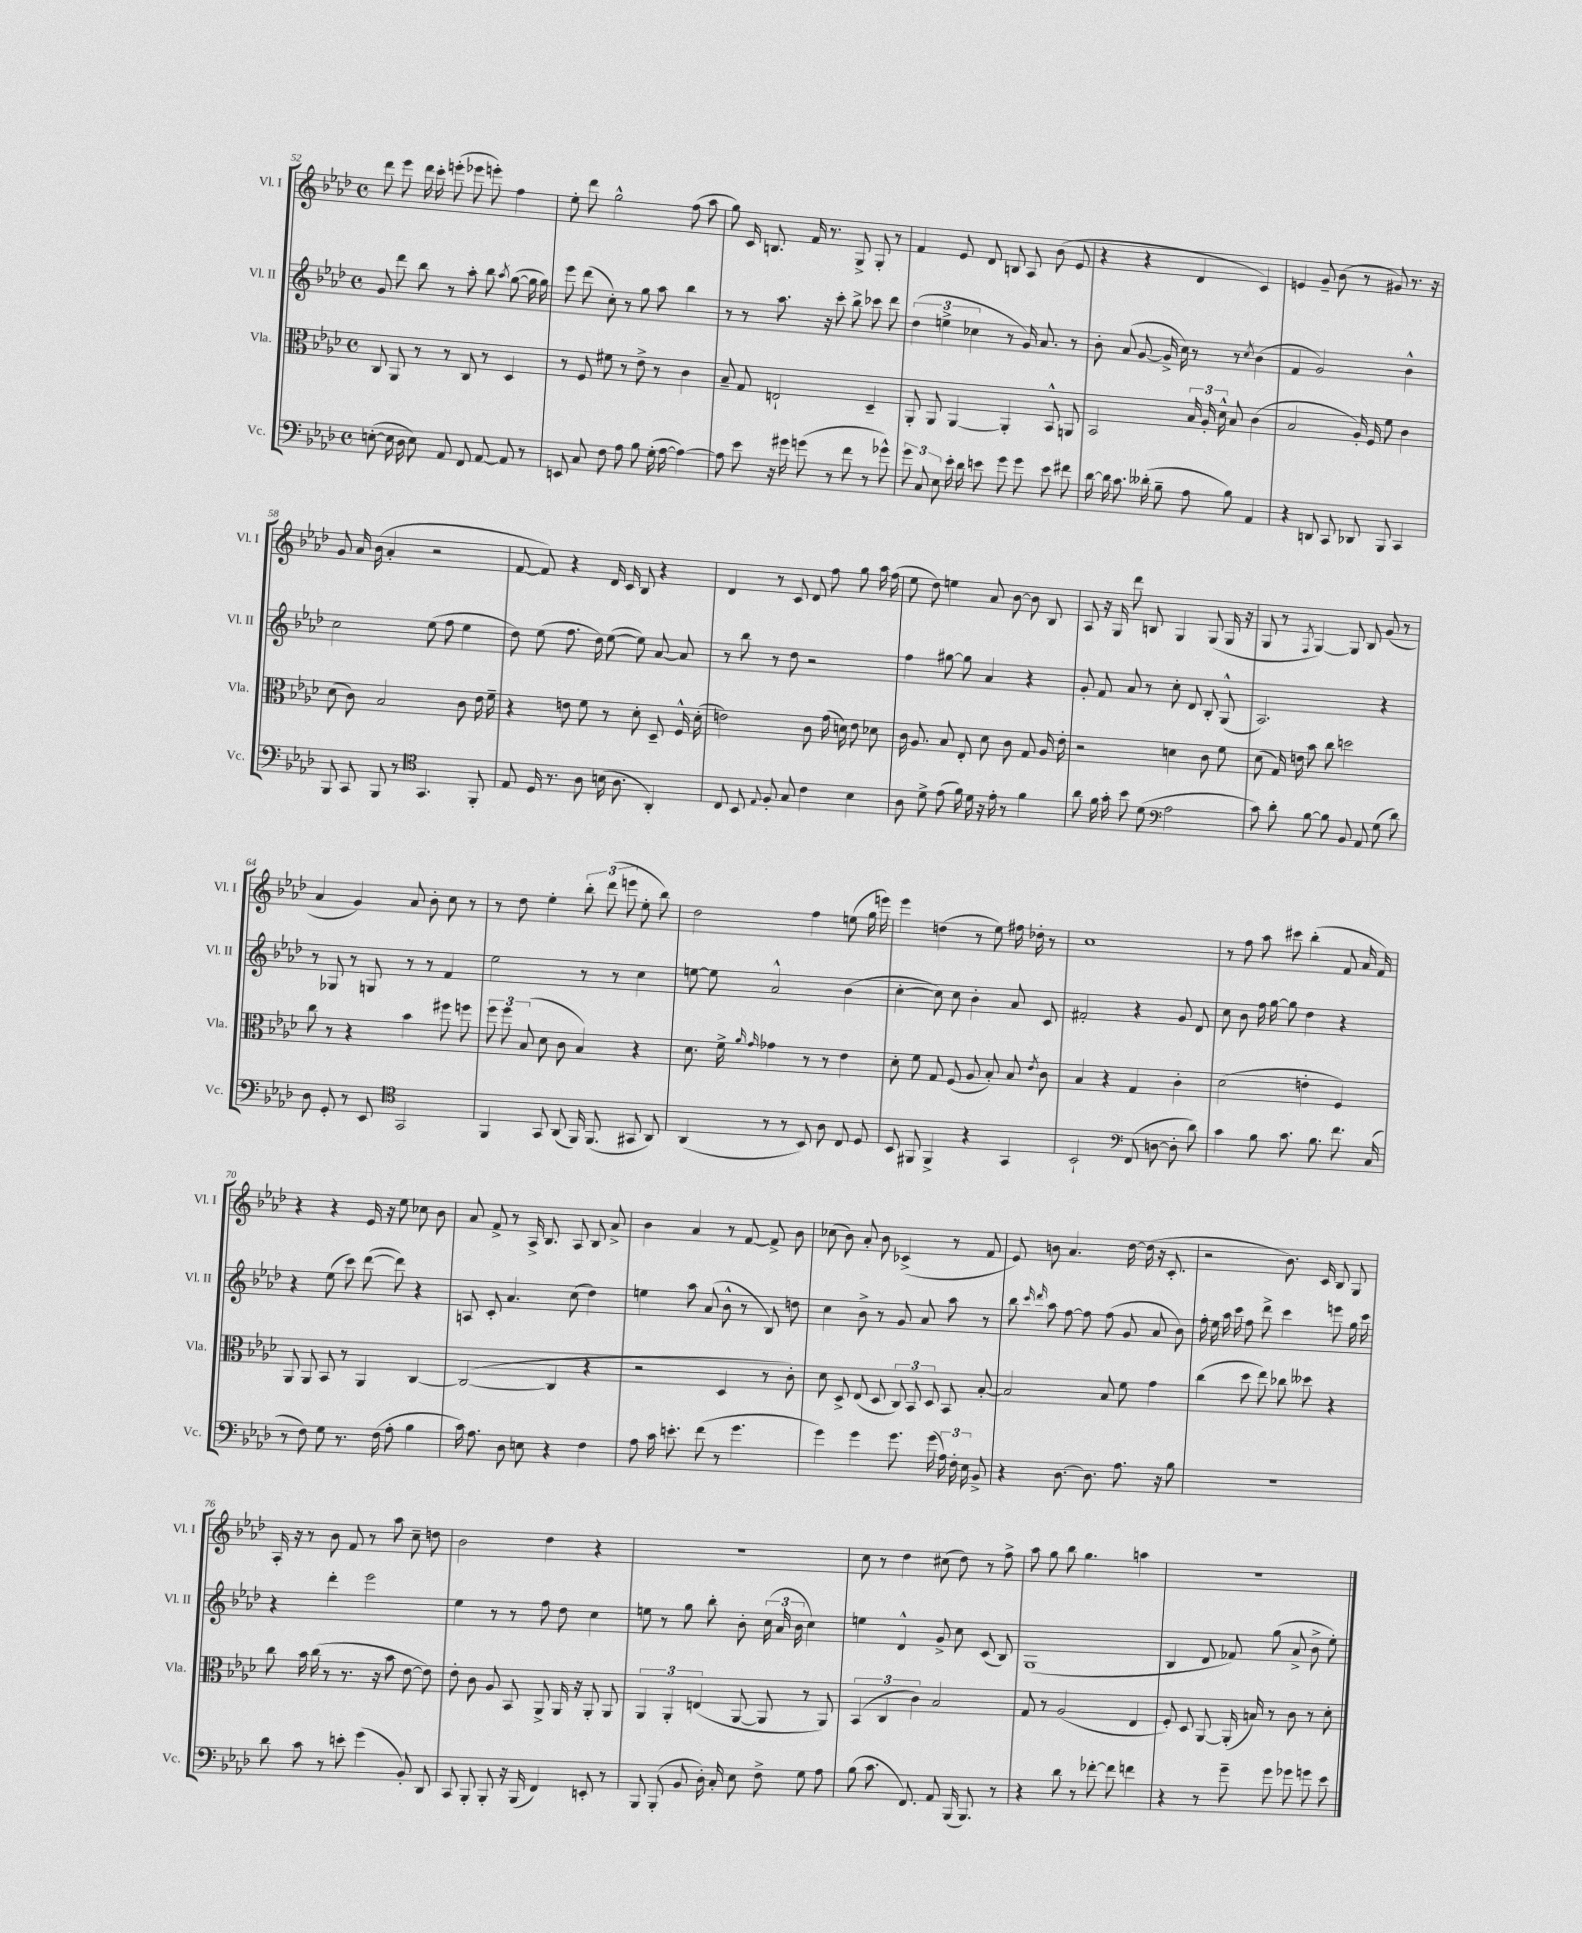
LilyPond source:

<<
\new StaffGroup <<
\new Staff = "s0" \with { instrumentName = "Vl. I" shortInstrumentName = "Vl. I" } {
    \clef treble \key aes \major \defaultTimeSignature \time 4/4
    \autoBeamOff des'''8 ees'''8 des'''16 c'''16-. e'''8-.( ees'''8 e'''8-.) f''4 |
    ees''8-. des'''8 g''2-^ f''8( aes''8 |
    g''8) c'16 b8. f'16 r8. g8-> g8-. r8 |
    f'4 ees'8 des'8 b8 aes8 bes'8( ees'8 |
    r4 r4 des'4 c'4) |
    e'4 g'8-- bes'8( r8 gis'8) r8. r16 |
    g'8 aes'16 bes'16( aes'4-. r2 |
    f'8~ f'8) r4 des'16 c'16 bes8 r4 |
    des'4 r8 c'8 des'8 f''8 g''8 aes''16 f''16( |
    ees''8 des''8) e''4 aes'8 bes'8~ bes'8 bes8 |
    aes8 r16 g16 des'''8 b8 g4 g8( g16 r16 |
    g8 r8 \acciaccatura { f8 } g4~) g8 bes8 g'8( r8 |
    aes'4 g'4) aes'8 bes'8-. c''8 r8 |
    r8 des''8 ees''4-. \tuplet 3/2 { bes''8-. des'''8( e'''8 } ees''8-. bes''8) |
    des''2 f''4 e''8( g''16 e'''16) |
    ees'''4 d''4( r8 ees''8) fis''16 des''16-. r8 |
    c''1 |
    r8 f''8 aes''8 cis'''8 bes''4-.( f'8 aes'16 f'16) |
    r4 r4 ees'16 r16 ees''8 ces''8 bes'8 |
    aes'8 f'8-> r8 aes16-> bes8. aes8 bes8 aes'8-> |
    bes'4 aes'4 r8 f'8~ f'8-> bes'8 |
    ces''8( bes'8) aes'8-. bes'8 ces'4->( r8 f'8 |
    ees'8) b'8 aes'4. des''16~ des''16( r16 c'8.-. |
    r2 bes'8.) c'16 bes8 g8 |
    aes16-. r16 r8 bes'8 f'8 r8 aes''8 c''8-- d''8 |
    bes'2 des''4 r4 |
    R1 |
    c''8 r8 des''4 cis''8( des''8) r8 f''8-> |
    aes''8 g''8 bes''8 g''4. a''4 |
    R1 \bar "|." |
}
\new Staff = "s1" \with { instrumentName = "Vl. II" shortInstrumentName = "Vl. II" } {
    \clef treble \key aes \major \defaultTimeSignature \time 4/4
    \autoBeamOff g'8 des'''8 bes''8 r8 aes''8-. bes''8 \acciaccatura { aes''8 } g''8~( g''16 g''16) |
    ees'''8 des'''8( c''8-.) r8 g''8 aes''8 bes''4 |
    r8 r8 aes''8. r16 c'''8-. bes''8-> ces'''8 des'''8 |
    \tuplet 3/2 { des''4( e''4-> ces''4 } r8 g'16) aes'8. r8 |
    bes'8-. aes'8( g'8~ g'16-> c''16) r8 r8 \acciaccatura { c''8 } bes'4( |
    f'4 g'2) bes'4-^ |
    c''2 ees''8( f''8 ees''4 |
    des''8) ees''8( f''8. des''16) ees''8~( ees''8) aes'8~ aes'8 |
    r8 bes''8 r8 des''8 r2 |
    f''4 gis''8~ gis''8 aes'4 r4 |
    g'8-. f'8 aes'8 r8 c''8-. des'8 bes8-. g8-^( |
    aes2.) r4 |
    r8 ges8 r8 g8 r8 r8 f'4 |
    ees''2 r8 r8 c''4 |
    e''8~ e''8 aes'2-^ bes'4( |
    c''4~-. c''8) c''8 bes'4-. aes'8 c'8 |
    fis'2-. r4 g'8 des'8 |
    c''8 bes'8 f''16 g''16~ g''8 des''4 r4 |
    r4 ees''8( c'''8) des'''8~( des'''8) r4 |
    a8 c'8-. aes'4. c''8( des''4) |
    e''4 aes''8 aes'8( bes'8-^ r8 bes8) d''8 |
    c''4 bes'8-> r8 g'8 aes'8 aes''8 r8 |
    bes''8 \grace { c'''16 des'''16 } aes''8 f''8~ f''8 f''8( g'8 aes'8 bes'8) |
    f''16-. ees''16 aes''16 c'''16 f''8 des'''8-> c'''4 e'''8 g''16 c'''16 |
    r4 des'''4-. ees'''2 |
    ees''4 r8 r8 f''8 des''8 c''4 |
    e''8 r8 g''8 bes''8-. bes'8-. \tuplet 3/2 { c''16( aes'16 bes'16 } c''4) |
    e''4 des'4-^ g'8-> c''8 c'8( bes8) |
    g1( |
    bes4 des'8 fes'8) g''8( aes'8-> bes'8-> ees''8-.) \bar "|." |
}
\new Staff = "s2" \with { instrumentName = "Vla." shortInstrumentName = "Vla." } {
    \clef alto \key aes \major \defaultTimeSignature \time 4/4
    \autoBeamOff c8 aes,8 r8 r8 c8 r8 des4 |
    r8 f8 fis'8 r8 ees'8-> r8 c'4 |
    bes8-- g8 e2-! des4-- |
    aes,8-. aes,8 aes,4~ aes,4-. bes,8-^ a,8 |
    bes,2 \tuplet 3/2 { bes16 aes16-. des'16-^ } bes8 c'4( |
    bes2 aes16-.) f16 f'8 c'4 |
    des'8( c'8) bes2 c'8 ees'16 f'16-- |
    r4 e'8 f'8 r8 des'8-. des8-- f16-^ des'16-.( |
    e'2) c'8 g'16( d'16) e'8 des'8 |
    c'16 aes8. bes8 ees8-. des'8 c'8 g8 aes16 ees'16-. |
    r2 d'4 c'8 f'8 |
    des'8( g16) e'16 bes'8 c''8 d''2 |
    c''8 r8 r4 bes'4 fis''8 f''8 |
    \tuplet 3/2 { f''8 f''8 bes8( } des'8 c'8 bes4) r4 |
    des'8. f'16-> \grace { aes'16 g'16 } ges'4 r8 r8 ees'4 |
    des'8-. f'8 g8 f8( aes8 bes8-.) bes8 \acciaccatura { ees'8 } c'8 |
    bes4 r4 g4 c'4-. |
    des'2( e'4-. f4) |
    aes,8 aes,8 bes,8 r8 aes,4 c4~ |
    c2~( c4 r4 |
    r2 des4 r8 c'8-.) |
    des'8 des8-> ees8( des8 \tuplet 3/2 { c8) bes,8 des8 } bes,8 bes8~-. |
    bes2 bes8 f'8 g'4 |
    c''4( des''8 ees''8) ces''8 deses''8 r4 |
    c''8 bes'16 c''16( r8 r8. r16 bes'8 ees'8~ ees'8) |
    ees'8-. c'8 aes8 bes,8 aes,8-> aes,16 r16 aes,8-. aes,8 |
    \tuplet 3/2 { aes,4 aes,4-. e4( } aes,8~ aes,8 r8 aes,8) |
    \tuplet 3/2 { bes,4( c4 c'4) } bes2 |
    g8 r8 aes2( ees4 |
    f8-.) des8 aes,8~ aes,16-.( b16) r8 c'8 r8 des'8-. \bar "|." |
}
\new Staff = "s3" \with { instrumentName = "Vc." shortInstrumentName = "Vc." } {
    \clef bass \key aes \major \defaultTimeSignature \time 4/4
    \autoBeamOff e8~-.( e16 des16 e8) aes,8 f,8 aes,8~ aes,8 r8 |
    e,8 c8 f8 aes8 bes8 g16-.( aes16~ aes4~) |
    aes8 ees'8 r16 gis'16 g'8( r8 f'8 r8 ges'8-^) |
    \tuplet 3/2 { g'8 c8 ees8 } ees'16-. des'16 e'8 g'8 g'8 e'8 fis'8 |
    des'16~ des'16 c'8. deses'16-.( bes8-- aes8 bes8) aes,4 |
    r4 d,8 c,8 des,8 bes,,8 c,4 |
    bes,,8 c,8 bes,,8 r8 \clef tenor g,4. f,8-. |
    ees8 des16 r8. aes8 b16( aes8. aes,4-.) |
    c8 bes,8 \appoggiatura { ees8 } f8-. g8 c'4 bes4 |
    aes8 des'8-> ees'8( f'16) des'16 r16 ees'16-. r8 f'4 |
    aes'8 f'16 g'16-. bes'8 des'8( \clef bass aes2 |
    c'8) des'8-. bes8~ bes8 bes,8 aes,8 g8( des'8) |
    des8 g,8-. r8 ees,8 \clef tenor g,2 |
    f,4 g,8 aes,8( f,16) f,8.( gis,8 aes,8) |
    aes,4( r8 r8 bes,8) aes8 c8 des8 |
    bes,8 fis,8 fis,4-> r4 g,4 |
    bes,2-! \clef bass f,8( d8~ d8-. des'8) |
    c'4 bes8 c'8. bes8. f'8. c16( |
    r8 f8) g8 r8. f16( aes8-. bes4 |
    c'16) aes8. des8 e8 r4 f4 |
    aes8 c'16 e'8.-. f'8( r8 g'4. |
    g'4) g'4 g'8. g'16( \tuplet 3/2 { aes16) f16-. ees16 } bes,8-> |
    r4 des8.~ des8. aes8. r16 bes8 |
    R1 |
    des'8 c'8 r8 e'8-. g'4( bes,8-.) des,8 |
    c,8 bes,,8-. bes,,8-. r16 bes,,16( f,4) e,8-. r8 |
    bes,,8 bes,,8-.( bes,8 des16-.) c16-. ees8 f8-> g8 aes8 |
    bes8( c'8. f,8.) aes,8 bes,,16( bes,,8.) r8 |
    r4 des'8 r8 fes'8~-. fes'8 f'4 |
    r4 r8 g'8-- g'8 ges'8 g'8 ees'8 \bar "|." |
}
>>
>>
\layout { \context { \Score currentBarNumber = #52 } }
